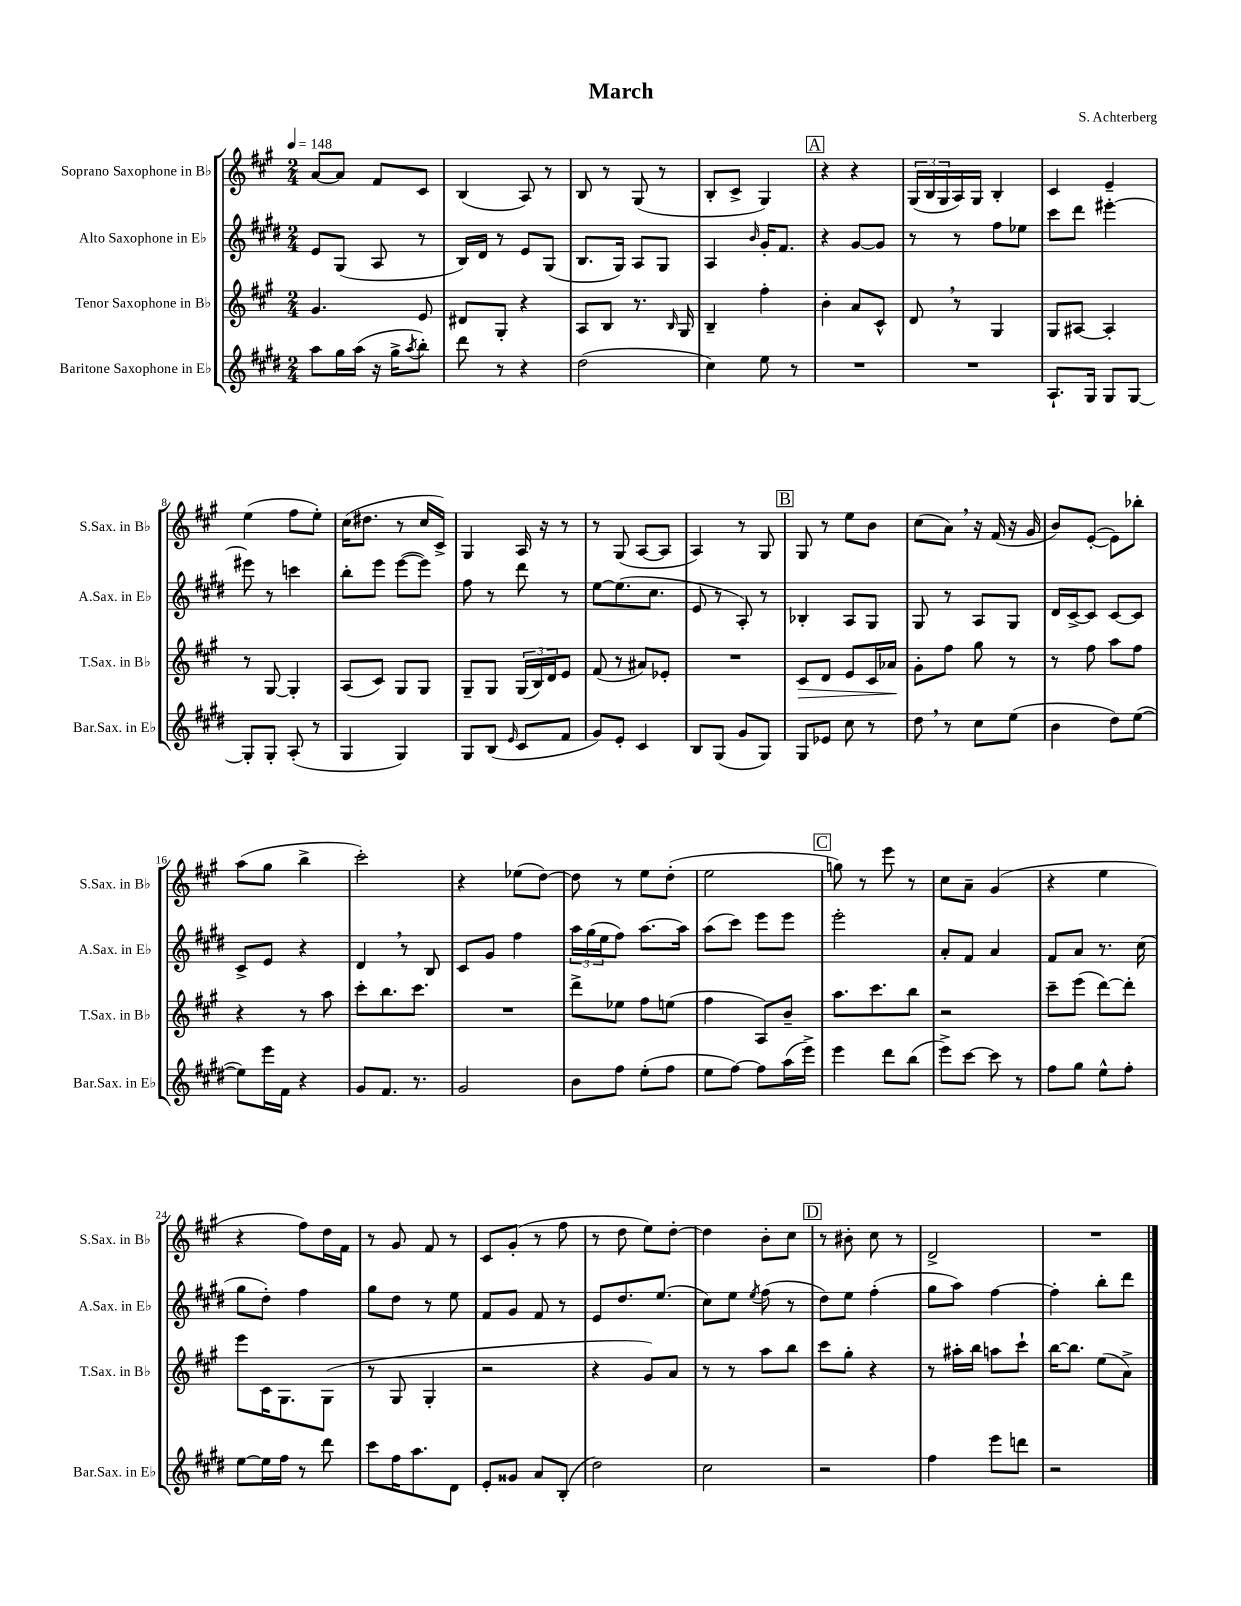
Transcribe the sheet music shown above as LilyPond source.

\header { title = "March" composer = "S. Achterberg" }
<<
\new StaffGroup <<
\new Staff = "s0" \with { instrumentName = "Soprano Saxophone in Bb" shortInstrumentName = "S.Sax. in Bb" } {
    \clef treble \key a \major \numericTimeSignature \time 2/4 \tempo 4 = 148
    a'8~ a'8 fis'8 cis'8 |
    b4( a8) r8 |
    b8 r8 gis8( r8 |
    b8-. cis'8-> gis4) |
    \mark \markup { \box "A" } r4 r4 |
    \tuplet 3/2 { gis16( b16 gis16 } a16) gis16 b4-. |
    cis'4 e'4-- |
    e''4( fis''8 e''8-.) |
    cis''16( dis''8. r8 cis''16 cis'16->) |
    gis4 a16 r16 r8 |
    r8 gis8( a8~ a8 |
    a4) r8 gis8 |
    \mark \markup { \box "B" } gis8 r8 e''8 b'8 |
    cis''8( a'8) \breathe r16 fis'16( r16 gis'16 |
    b'8) e'8~-.( e'8) bes''8-. |
    a''8( gis''8 b''4-> |
    cis'''2-.) |
    r4 ees''8( d''8~) |
    d''8 r8 e''8 d''8-.( |
    e''2 |
    \mark \markup { \box "C" } g''8) r8 e'''8 r8 |
    cis''8 a'8-- gis'4( |
    r4 e''4 |
    r4 fis''8) d''16 fis'16 |
    r8 gis'8 fis'8 r8 |
    cis'8 gis'8-.( r8 fis''8 |
    r8 d''8 e''8) d''8~-. |
    d''4 b'8-. cis''8 |
    \mark \markup { \box "D" } r8 bis'8-. cis''8 r8 |
    d'2-> |
    R2 \bar "|." |
}
\new Staff = "s1" \with { instrumentName = "Alto Saxophone in Eb" shortInstrumentName = "A.Sax. in Eb" } {
    \clef treble \key e \major \numericTimeSignature \time 2/4
    e'8 gis8( a8 r8 |
    b16) dis'16 r8 e'8 gis8( |
    b8. gis16) a8 gis8 |
    a4 \grace { b'16 } gis'16-. fis'8. |
    \mark \markup { \box "A" } r4 gis'8~ gis'8 |
    r8 r8 fis''8 ees''8 |
    cis'''8 dis'''8 eis'''4~-. |
    eis'''8 r8 c'''4 |
    b''8-. e'''8 e'''8~( e'''8) |
    fis''8 r8 dis'''8 r8 |
    e''8~ e''8.( cis''8. |
    e'8 r8 a8-.) r8 |
    \mark \markup { \box "B" } bes4-. a8 gis8 |
    gis8 r8 a8 gis8 |
    dis'16 cis'16~-> cis'8 cis'8~ cis'8 |
    cis'8-> e'8 r4 |
    dis'4 \breathe r8 b8 |
    cis'8 gis'8 fis''4 |
    \tuplet 3/2 { a''16 gis''16( e''16 } fis''8) a''8.~ a''16 |
    a''8( cis'''8) e'''8 e'''8 |
    \mark \markup { \box "C" } e'''2-. |
    a'8-. fis'8 a'4 |
    fis'8 a'8 r8. cis''16( |
    gis''8 dis''8-.) fis''4 |
    gis''8 dis''8 r8 e''8 |
    fis'8 gis'8 fis'8 r8 |
    e'8 dis''8. e''8.( |
    cis''8) e''8 \acciaccatura { e''8 } fis''8( r8 |
    \mark \markup { \box "D" } dis''8) e''8 fis''4-.( |
    gis''8 a''8) fis''4~ |
    fis''4-. b''8-. dis'''8 \bar "|." |
}
\new Staff = "s2" \with { instrumentName = "Tenor Saxophone in Bb" shortInstrumentName = "T.Sax. in Bb" } {
    \clef treble \key a \major \numericTimeSignature \time 2/4
    gis'4. e'8 |
    dis'8 gis8-. r4 |
    a8 b8 r8. \grace { b16 } gis16 |
    b4-- fis''4-. |
    \mark \markup { \box "A" } b'4-. a'8 cis'8-^ |
    d'8 \breathe r8 gis4 |
    gis8 ais8~ ais4-. |
    r8 gis8~ gis4-. |
    a8( cis'8) gis8 gis8 |
    gis8-- gis8 \tuplet 3/2 { gis16( b16) d'16 } e'8 |
    fis'8( r8 ais'8) ees'8-. |
    R2 |
    \mark \markup { \box "B" } cis'8\> d'8 e'8 cis'16 aes'16\! |
    gis'8-. fis''8 gis''8 r8 |
    r8 fis''8 a''8 fis''8 |
    r4 r8 a''8 |
    cis'''8-. b''8. cis'''8. |
    R2 |
    d'''8-> ees''8 fis''8 e''8( |
    fis''4 a8) b'8-- |
    \mark \markup { \box "C" } a''8. cis'''8. b''8 |
    r2 |
    cis'''8-- e'''8( d'''8~) d'''8-. |
    e'''8 cis'16 gis8. gis8( |
    r8 gis8 gis4-. |
    r2 |
    r4 gis'8) a'8 |
    r8 r8 a''8 b''8 |
    \mark \markup { \box "D" } cis'''8 gis''8-. r4 |
    r8 ais''16-. b''16 a''8 cis'''8-! |
    b''16~ b''8. e''8( a'8->) \bar "|." |
}
\new Staff = "s3" \with { instrumentName = "Baritone Saxophone in Eb" shortInstrumentName = "Bar.Sax. in Eb" } {
    \clef treble \key e \major \numericTimeSignature \time 2/4
    a''8 gis''16 a''16( r16 gis''16-> \acciaccatura { a''8 } b''8-.) |
    dis'''8 r8 r4 |
    dis''2( |
    cis''4) e''8 r8 |
    \mark \markup { \box "A" } R2 |
    R2 |
    a8.-! gis16 gis8 gis8~ |
    gis8-. gis8-. a8-.( r8 |
    gis4 gis4) |
    gis8 b8( \grace { e'16 } cis'8 fis'8 |
    gis'8) e'8-. cis'4 |
    b8 gis8( gis'8 gis8) |
    \mark \markup { \box "B" } gis8 ees'8 cis''8 r8 |
    dis''8 \breathe r8 cis''8 e''8( |
    b'4 dis''8) e''8~( |
    e''8) e'''16 fis'16 r4 |
    gis'8 fis'8. r8. |
    gis'2 |
    b'8 fis''8 e''8-.( fis''8 |
    e''8 fis''8~) fis''8 a''16( e'''16->) |
    \mark \markup { \box "C" } e'''4 dis'''8 b''8( |
    e'''8->) cis'''8~ cis'''8 r8 |
    fis''8 gis''8 e''8-^ fis''8-. |
    e''8~ e''16 fis''16 r8 dis'''8 |
    cis'''8 fis''16 a''8. dis'8 |
    e'8-. gisis'8 a'8 b8-.( |
    dis''2) |
    cis''2 |
    \mark \markup { \box "D" } r2 |
    fis''4 e'''8 d'''8 |
    r2 \bar "|." |
}
>>
>>
